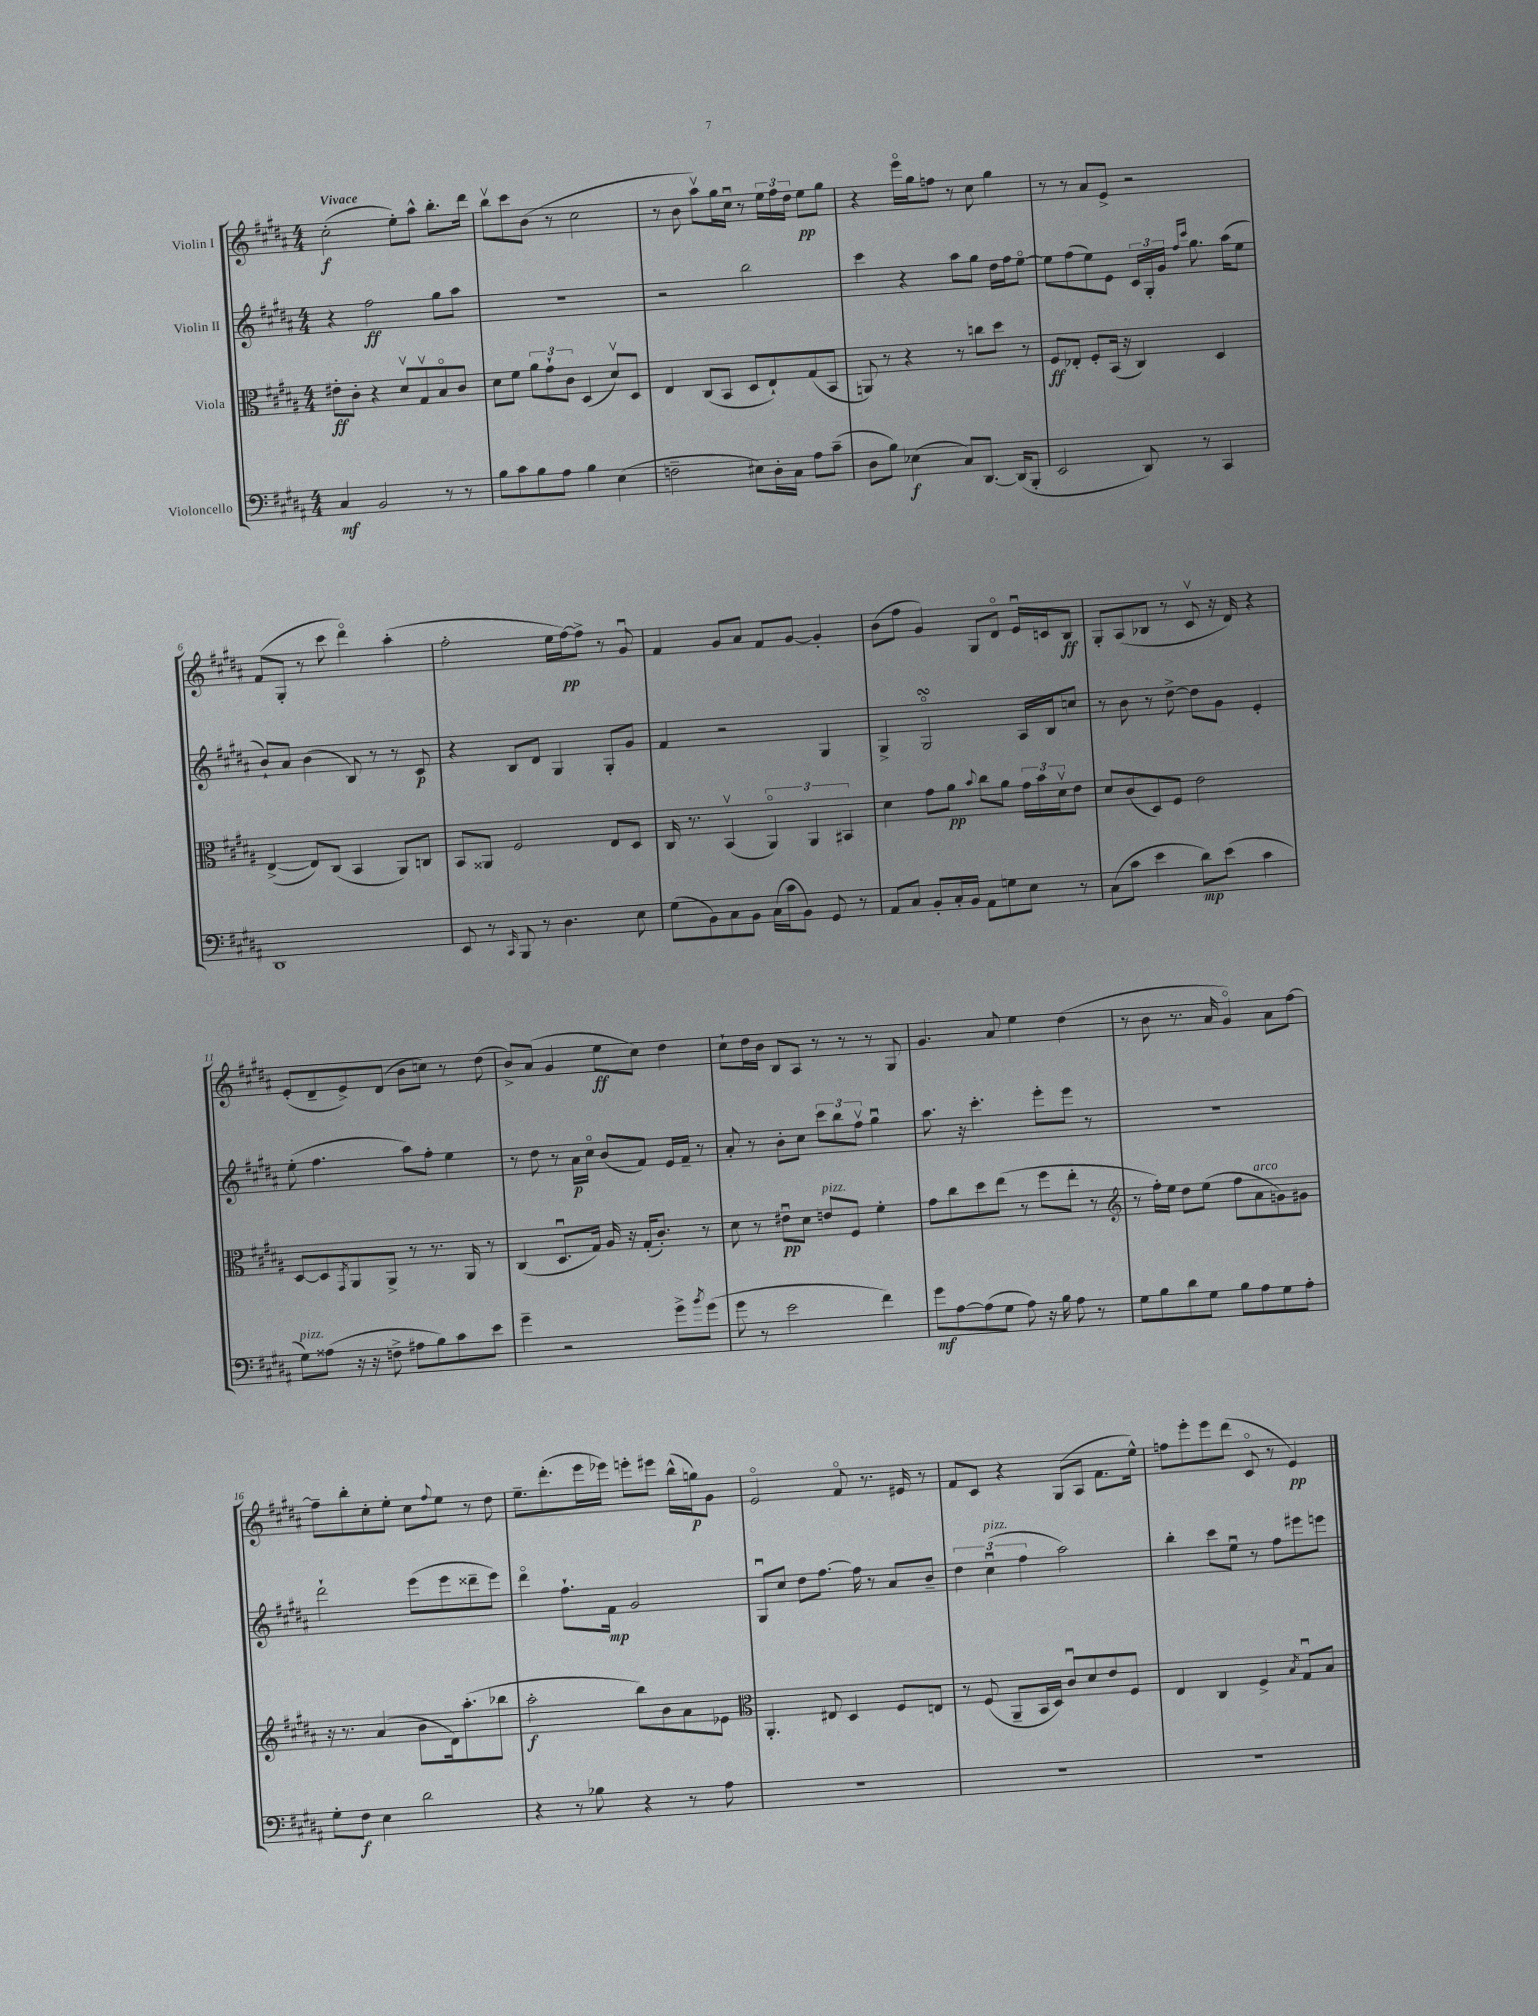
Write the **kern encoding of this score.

**kern	**dynam	**kern	**dynam	**kern	**dynam	**kern	**dynam
*part4	*part4	*part3	*part3	*part2	*part2	*part1	*part1
*staff4	*staff4	*staff3	*staff3	*staff2	*staff2	*staff1	*staff1
*I"Violoncello	*	*I"Viola	*	*I"Violin II	*	*I"Violin I	*
*clefF4	*	*clefC3	*	*clefG2	*	*clefG2	*
*k[f#c#g#d#a#]	*	*k[f#c#g#d#a#]	*	*k[f#c#g#d#a#]	*	*k[f#c#g#d#a#]	*
*M4/4	*	*M4/4	*	*M4/4	*	*M4/4	*
=1	=1	=1	=1	=1	=1	=1	=1
!	!	!	!	!	!	!LO:TX:a:B:t=Vivace	!
4C#/	mf	8e#X'\L	ff	4r	.	(2cc#'\	f
.	.	8c#'\J	.	.	.	.	.
2BB/	.	4r	.	2ff#\	ff	.	.
.	.	8d#v/L	.	.	.	8ee'\L)	.
.	.	8G#v/	.	.	.	8aa#^^\J	.
8r	.	8B/	.	8gg#\L	.	8.bb'\L	.
8r	.	8c#/J	.	8aa#\J	.	.	.
.	.	.	.	.	.	16ddd#\Jk	.
=2	=2	=2	=2	=2	=2	=2	=2
8B\L	.	8d#\L	.	1r	.	8bbv\L	.
8c#\	.	8f#\J	.	.	.	8ccc#\	.
8B\	.	12a#\L	.	.	.	(8b\J	.
.	.	12g#`\	.	.	.	.	.
8A#\J	.	.	.	.	.	8r	.
.	.	12c#\J	.	.	.	.	.
4B\	.	(4D#/	.	.	.	2cc#\	.
(4E\	.	8d#v/L)	.	.	.	.	.
.	.	8D#/J	.	.	.	.	.
=3	=3	=3	=3	=3	=3	=3	=3
2Fn~\	.	4E/	.	2r	.	8r	.
.	.	.	.	.	.	8b\	.
.	.	(8C#/L	.	.	.	8aa#v\L)	.
.	.	8BB/J	.	.	.	16gg#\L	.
.	.	.	.	.	.	16cc#u\JJ	.
8E#X\L)	.	8D#/L	.	2bb\	.	8r	.
16D#'\L	.	8E`/)	.	.	.	24ee\LL	.
.	.	.	.	.	.	24ff#\	.
16C#\JJ	.	.	.	.	.	.	.
.	.	.	.	.	.	24dd#\JJ	.
8A#\L	.	(8G#/	.	.	.	8ee\L	pp
(8c#~\J	.	8BB/J	.	.	.	8gg#\J	.
=4	=4	=4	=4	=4	=4	=4	=4
8D#\L	.	8AAn/)	.	4ccc#\	.	4r	.
8B\J)	.	8r	.	.	.	.	.
(4E-X\	f	4r	.	4r	.	16eee\LL	.
.	.	.	.	.	.	16gg#\J	.
.	.	.	.	.	.	8ffn\J	.
8C#/L)	.	8r	.	8aa#\L	.	8r	.
[8.DD#/J	.	8ccn\L	.	8gg#\J	.	8cc#\	.
.	.	8dd#\J	.	16dd#\LL	.	4gg#\	.
(16DD#/KL]	.	.	.	16ff#\J	.	.	.
8BBB'/J	.	8r	.	[8ee\J	.	.	.
=5	=5	=5	=5	=5	=5	=5	=5
2EE/	.	8F#/L	ff	8ee\L]	.	8r	.
.	.	8E-X'/J	.	(8ff#\	.	8r	.
.	.	8F#'/L	.	8ee\)	.	8a#/L	.
.	.	(16BB/Jk	.	8e\J	.	8e^/J	.
.	.	16r	.	.	.	.	.
8DD#/)	.	4C#/)	.	24c#/LL	.	2r	.
.	.	.	.	24G#'/	.	.	.
.	.	.	.	24g#/JJ	.	.	.
.	.	.	.	16qqff#/LL	.	.	.
.	.	.	.	16qqccc#/JJ	.	.	.
8r	.	.	.	8.gg#\	.	.	.
4CC#/	.	4D#/	.	.	.	.	.
.	.	.	.	(16aa#\KL	.	.	.
.	.	.	.	8ee\J	.	.	.
!!LO:LB:g=z
=6	=6	=6	=6	=6	=6	=6	=6
1DD#	.	([4E^/	.	8b`/L)	.	(8f#/L	.
.	.	.	.	8a#/J	.	8G#'/J	.
.	.	8E/L])	.	(4b\	.	8r	.
.	.	(8C#/J	.	.	.	8ccc#\	.
.	.	4BB/	.	8B/)	.	4ddd#\)	.
.	.	.	.	8r	.	.	.
.	.	8AA#/L)	.	8r	.	(4aa#'\	.
.	.	8Cn/J	.	8c#/	p	.	.
=7	=7	=7	=7	=7	=7	=7	=7
8EE/	.	8BB/L	.	4r	.	2ff#'\	.
8r	.	8AA##X/J	.	.	.	.	.
16qqCC#/	.	.	.	.	.	.	.
8BBB/	.	2F#/	.	8B/L	.	.	.
8r	.	.	.	8d#/J	.	.	.
4.D#\	.	.	.	4G#/	.	16ee\LL	.
.	.	.	.	.	.	[16ff#\J)	pp
.	.	.	.	.	.	8ff#^\J]	.
.	.	8E/L	.	8G#'/L	.	8r	.
8E\	.	8D#/J	.	8g#/J	.	8g#u/	.
=8	=8	=8	=8	=8	=8	=8	=8
(8G#\L	.	16C#/	.	4f#/	.	4f#/	.
.	.	8.r	.	.	.	.	.
8BB\)	.	.	.	.	.	.	.
8C#\	.	(4BBv/	.	2r	.	8g#/L	.
8BB\J	.	.	.	.	.	8a#/J	.
(16C#\LL	.	6AA#/)	.	.	.	8f#/L	.
16c#\J	.	.	.	.	.	.	.
8BB\J)	.	.	.	.	.	[8g#/J	.
.	.	6AA#/	.	.	.	.	.
8GG#/	.	.	.	4G#/	.	4g#'/]	.
.	.	6BB#X/	.	.	.	.	.
8r	.	.	.	.	.	.	.
=9	=9	=9	=9	=9	=9	=9	=9
8AA#/L	.	4d#\	.	4G#^/	.	(8b\L	.
8C#/J	.	.	.	.	.	8ff#\J	.
8BB'/L	.	8g#\L	.	2G#sSSS/	.	4g#/)	.
16C#'/L	.	8a#\J	pp	.	.	.	.
16BB/JJ	.	.	.	.	.	.	.
.	.	8qqb/	.	.	.	.	.
8AA#\L	.	8cc#\L	.	.	.	8G#/L	.
8Gn\	.	8a#\J	.	.	.	8d#/J	.
8E\J	.	24g#\LL	.	16A#/LL	.	16eu/LL	.
.	.	24b\	.	.	.	.	.
.	.	.	.	16B/J	.	16cn/J	.
.	.	24d#v\J	.	.	.	.	.
8r	.	8e\J	.	8ccn/J	.	8B/J	ff
=10	=10	=10	=10	=10	=10	=10	=10
(8C#\L	.	8d#/L	.	8r	.	8G#'/L	.
8c#\J	.	(8c#/	.	8b\	.	(8A#/	.
4e\	.	8D#/)	.	8r	.	8B-X/J	.
.	.	8F#/J	.	[8dd#^\	.	8r	.
8d#\L)	mp	2e\	.	8dd#\L]	.	8c#v/	.
(8e\J	.	.	.	8g#\J	.	16r	.
.	.	.	.	.	.	16d#/)	.
4c#\	.	.	.	4e'/	.	4r	.
!!LO:LB:g=z
=11	=11	=11	=11	=11	=11	=11	=11
!LO:TX:a:i:t=pizz.	!	!	!	!	!	!	!
8G#\L)	.	[8D#/L	.	(8ee'\	.	(8e'/L	.
(8A##X\J	.	8D#/]	.	4.ff#\	.	8d#~/	.
.	.	8qGG#/	.	.	.	.	.
16r	.	8AA#/	.	.	.	8e^/)	.
16r	.	.	.	.	.	.	.
8Fn^\	.	8AA#^/J	.	.	.	(8d#/J	.
8A#X\L	.	8r	.	8aa#\L)	.	8b\L	.
8B\)	.	8.r	.	8ff#'\J	.	8ccn\J)	.
8c#\	.	.	.	4ee\	.	8r	.
.	.	16AA#/	.	.	.	.	.
8e\J	.	8r	.	.	.	(8dd#\	.
=12	=12	=12	=12	=12	=12	=12	=12
4g#~\	.	(4C#/	.	8r	.	8b^/L)	.
.	.	.	.	8dd#\	.	(8a#/J	.
2r	.	8.D#u/L	.	8r	.	4g#/	.
.	.	.	.	16a#\LL	p	.	.
.	.	16G#/Jk)	.	16cc#\JJ	.	.	.
.	.	16A#/	.	(8b/L	.	8ee\L	ff
.	.	16r	.	.	.	.	.
.	.	(16G#'/KL	.	8f#/J)	.	8cc#\J)	.
.	.	8.c#'/J)	.	.	.	.	.
8g#^\L	.	.	.	16e/LL	.	4dd#\	.
.	.	.	.	16f#~/JJ	.	.	.
8qb/	.	.	.	.	.	.	.
(8g#\J	.	8r	.	8r	.	.	.
=13	=13	=13	=13	=13	=13	=13	=13
8g#\	.	8d#\	.	8a#'/	.	8cc#`\L	.
8r	.	8r	.	8r	.	16dd#\L	.
.	.	.	.	.	.	16b\JJ	.
2e\	.	8e#Xu\L	pp	8b'\L	.	8B/L	.
.	.	8d#\J	.	8cc#\J	.	8A#/J	.
!	!	!LO:TX:a:i:t=pizz.	!	!	!	!	!
.	.	8en/L	.	12ccc#\L	.	8r	.
.	.	.	.	12bb\	.	.	.
.	.	8F#/J	.	.	.	8r	.
.	.	.	.	12ff#v\J	.	.	.
4f#\)	.	4f#'\	.	4gg#u\	.	8r	.
.	.	.	.	.	.	8G#/	.
=14	=14	=14	=14	=14	=14	=14	=14
8g#\L	mf	8g#\L	.	8.aa#\	.	4.g#/	.
[8A#\	.	8cc#\	.	.	.	.	.
.	.	.	.	16r	.	.	.
(8A#\]	.	8dd#\	.	4.ccc#'\	.	.	.
8G#\J	.	(8ee\J	.	.	.	8a#/	.
8A#\)	.	8r	.	.	.	4ee\	.
16r	.	8ff#\L	.	8eee'\L	.	.	.
16B\	.	.	.	.	.	.	.
8A#\	.	8ee'\J	.	8eee\J	.	(4dd#\	.
8r	.	8r	.	8r	.	.	.
=15	=15	=15	=15	=15	=15	=15	=15
*	*	*clefG2	*	*	*	*	*
8G#\L	.	8r	.	1r	.	8r	.
8B\	.	16ff#'\LL)	.	.	.	8b\	.
.	.	16ee\JJ	.	.	.	.	.
8d#\	.	8dd#\L	.	.	.	8.r	.
8G#\J	.	(8ee\J	.	.	.	.	.
.	.	.	.	.	.	16a#/	.
8B\L	.	8ff#\L	.	.	.	4g#/)	.
!	!	!LO:TX:a:i:t=arco	!	!	!	!	!
8A#\	.	8a#\	.	.	.	.	.
8G#\	.	8gn\)	.	.	.	8a#\L	.
8A#'\J	.	8g#X\J	.	.	.	[8ff#\J	.
!!LO:LB:g=z
=16	=16	=16	=16	=16	=16	=16	=16
8G#'\L	.	16r	.	2ddd#`\	.	8ff#~\L]	.
.	.	8.r	.	.	.	.	.
8F#\J	f	.	.	.	.	8bb'\	.
4E\	.	(4a#/	.	.	.	8cc#'\	.
.	.	.	.	.	.	8ee'\J	.
2d#\	.	8b\L	.	(8eee\L	.	8cc#\L	.
.	.	.	.	.	.	8qqff#/	.
.	.	16d#\k)	.	8eee\	.	8ee\J	.
.	.	(8.aa#'\	.	.	.	.	.
.	.	.	.	8ddd##X~\	.	8r	.
.	.	8bb-X\J	.	8eee\J)	.	8dd#\	.
=17	=17	=17	=17	=17	=17	=17	=17
4r	.	2aa#'\	f	4ddd#\	.	8.ee~\L	.
.	.	.	.	.	.	(8.ddd#'\	.
8r	.	.	.	8.ff#`\L	.	.	.
8B-X\	.	.	.	.	.	16eee\L	.
.	.	.	.	16f#\Jk	mp	16eee-X\JJ)	.
4r	.	8bb\L)	.	2g#/	.	8eeen'\L	.
.	.	8b\	.	.	.	8eee#X\J	.
8r	.	8a#\	.	.	.	(16bb^^\LL	.
.	.	.	.	.	.	16ggn\J)	p
8A#\	.	8e-X\J	.	.	.	8g#\J	.
=18	=18	=18	=18	=18	=18	=18	=18
*	*	*clefC3	*	*	*	*	*
1r	.	4.AA#'/	.	8G#u/L	.	2e/	.
.	.	.	.	8cc#/J	.	.	.
.	.	.	.	8dd#\L	.	.	.
.	.	8E#X/	.	[8.ff#\J	.	.	.
.	.	4D#/	.	.	.	8f#/	.
.	.	.	.	16ff#\]	.	.	.
.	.	.	.	8r	.	8.r	.
.	.	8F#/L	.	8a#/L	.	.	.
.	.	.	.	.	.	16e#X/	.
.	.	8En/J	.	8b~/J	.	8r	.
=19	=19	=19	=19	=19	=19	=19	=19
1r	.	8r	.	6dd#\	.	8f#/L	.
.	.	(8F#/	.	.	.	8c#/J	.
!	!	!	!	!LO:TX:a:i:t=pizz.	!	!	!
.	.	.	.	(6cc#u\	.	.	.
.	.	8AA#~/L	.	.	.	4r	.
.	.	.	.	6ff#\	.	.	.
.	.	16BB/L	.	.	.	.	.
.	.	16D#/JJ)	.	.	.	.	.
.	.	8c#u/L	.	2aa#\)	.	(8G#/L	.
.	.	8d#/	.	.	.	8A#/J	.
.	.	8e/	.	.	.	8.f#\L	.
.	.	8F#/J	.	.	.	.	.
.	.	.	.	.	.	16ee^^\Jk)	.
=20	=20	=20	=20	=20	=20	=20	=20
1r	.	4E/	.	4bb'\	.	8ffn\L	.
.	.	.	.	.	.	8eee'\	.
.	.	4C#/	.	8ccc#\L	.	8eee\	.
.	.	.	.	8eeu\J	.	(8ddd#\J	.
.	.	4F#^/	.	8r	.	8c#/	.
.	.	.	.	8ff#\L	.	8r	.
.	.	8qB/	.	.	.	.	.
.	.	8G#u/L	.	8eee#X\	.	4e/)	pp
.	.	8B/J	.	8eeen\J	.	.	.
==	==	==	==	==	==	==	==
*-	*-	*-	*-	*-	*-	*-	*-
